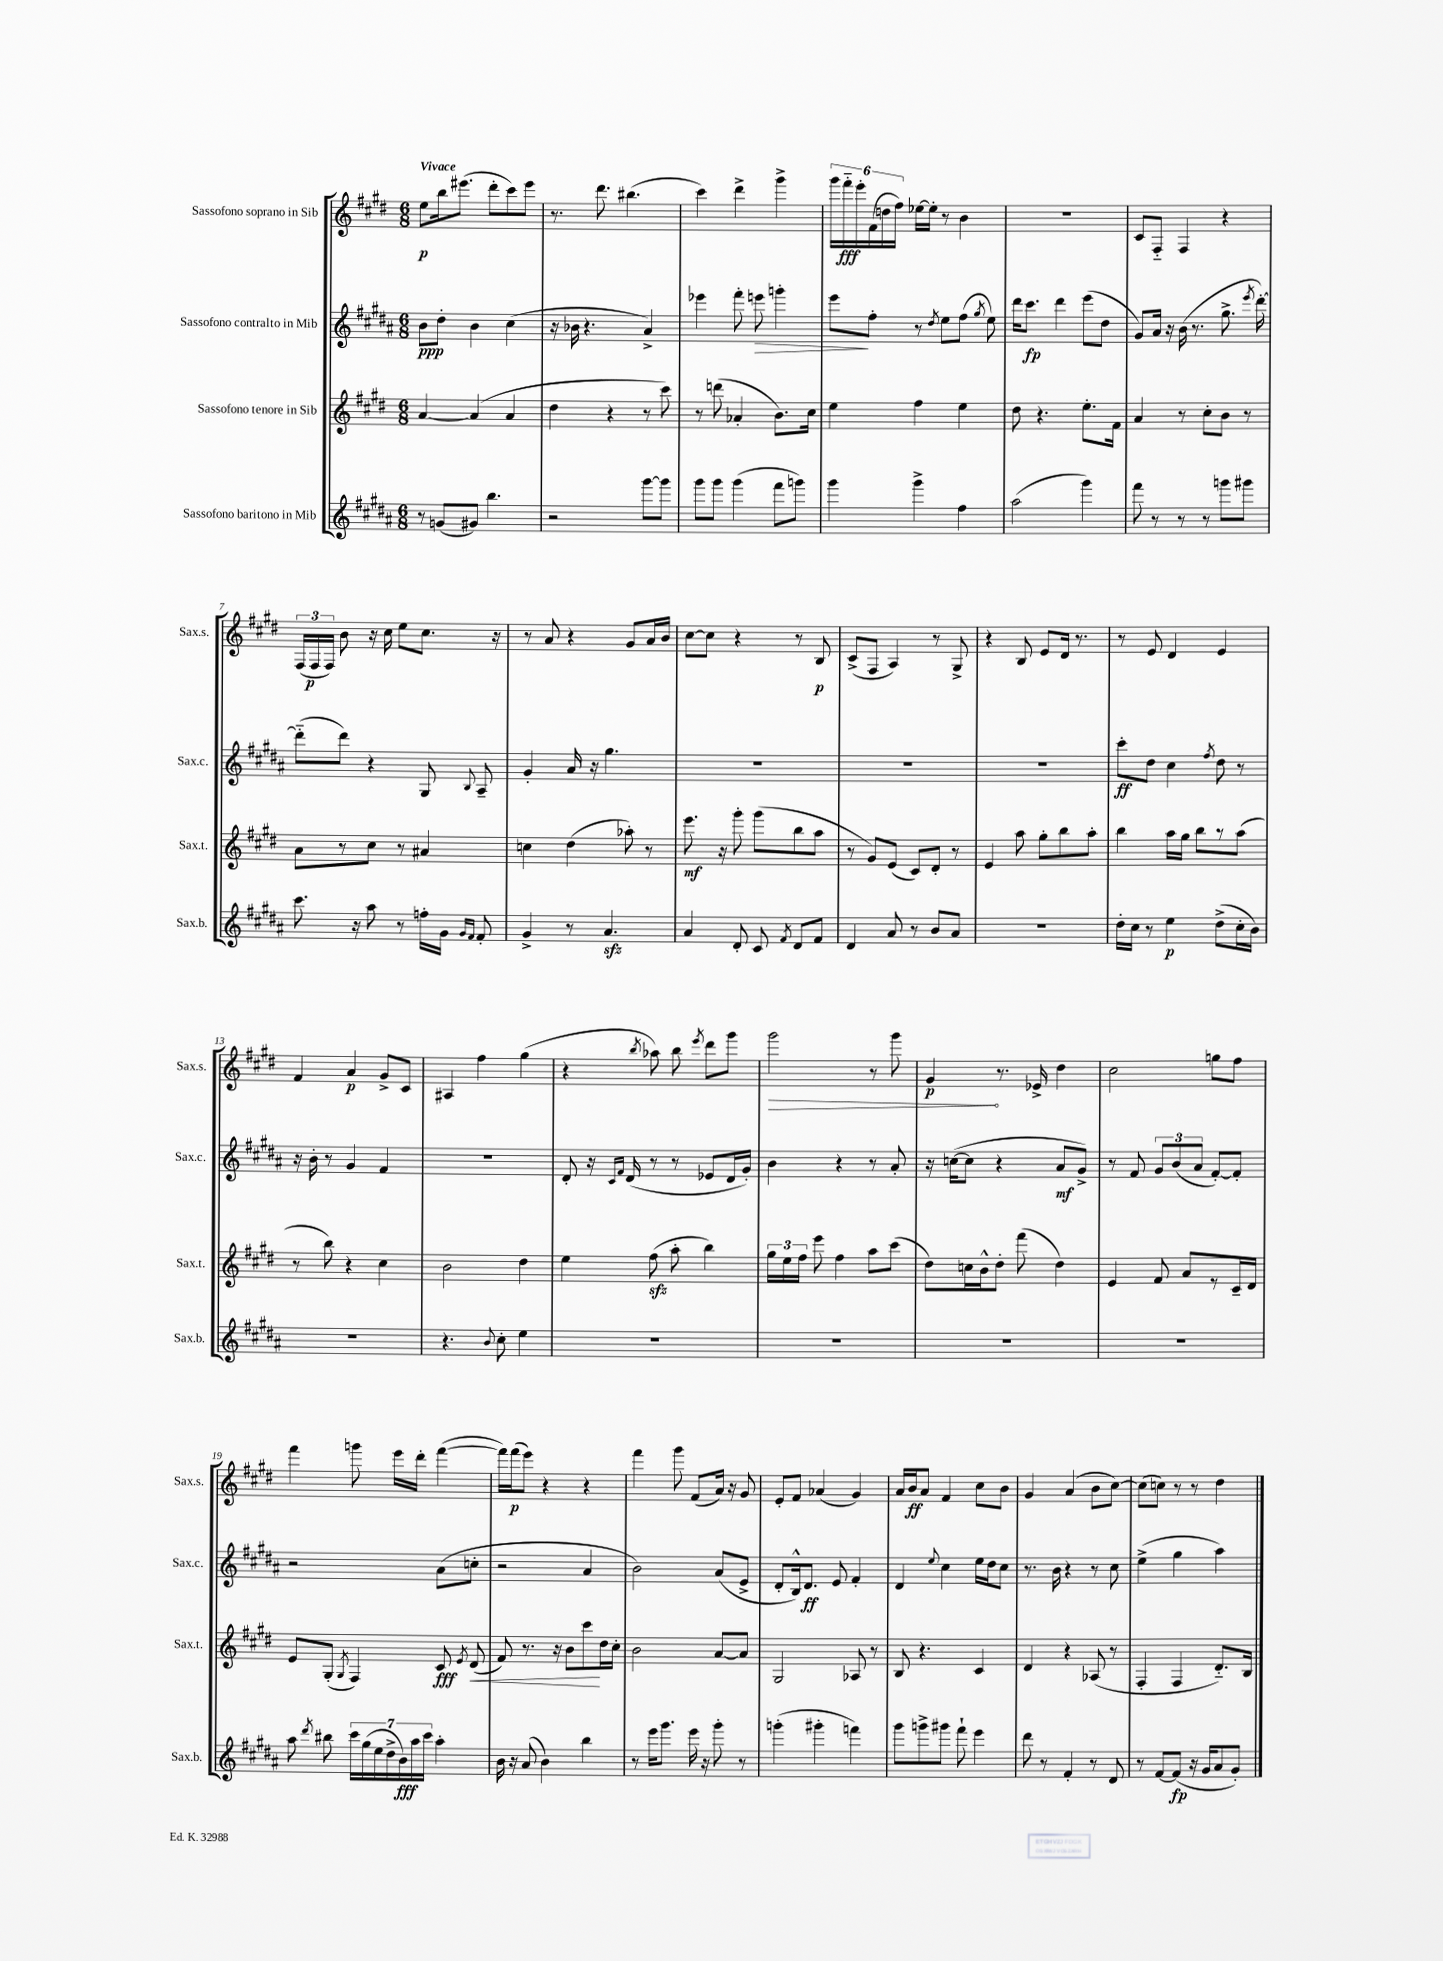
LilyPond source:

<<
\new StaffGroup <<
\new Staff = "s0" \with { instrumentName = "Sassofono soprano in Sib" shortInstrumentName = "Sax.s." } {
    \clef treble \key e \major \numericTimeSignature \time 6/8 \tempo "Vivace"
    \autoBeamOff e''8[\p b''16 eis'''8.]( dis'''8[-. cis'''8) eis'''8] |
    r8. dis'''8. bis''4.( |
    cis'''4) dis'''4-> gis'''4-> |
    \tuplet 6/4 { gis'''16[ fis'''16-_\fff e'''16-. fis'16( d''16 fis''16]) } ees''16[~ ees''16]-. r8 b'4 |
    R2. |
    cis'8[ fis8]-_ fis4 r4 |
    \tuplet 3/2 { fis16[( fis16\p fis16]) } b'8 r16 cis''16 e''8[ cis''8.] r16 |
    r8 a'8 r4 gis'8[ a'16 b'16] |
    cis''8[~ cis''8] r4 r8 b8\p |
    cis'8[->( fis8] a4) r8 gis8-> |
    r4 b8 e'8[ dis'16] r8. |
    r8 e'8 dis'4 e'4 |
    fis'4 a'4\p gis'8[-> cis'8] |
    ais4 fis''4 gis''4( |
    r4 \acciaccatura { b''8 } aes''8) b''8 \acciaccatura { e'''8 } dis'''8[ gis'''8] |
    \once \override Hairpin.circled-tip = ##t gis'''2\> r8 gis'''8 |
    gis'4\p\! r8. ees'16-> dis''4 |
    cis''2 g''8[ fis''8] |
    fis'''4 g'''8 e'''16[ dis'''16]-. fis'''4~( |
    fis'''16[) fis'''16\p( e'''8]) r4 r4 |
    fis'''4 gis'''8 fis'8[( a'16]) r16 gis'8 |
    e'8[-. fis'8] aes'4( gis'4) |
    a'16[ b'16\ff a'8] fis'4 cis''8[ b'8] |
    gis'4 a'4( b'8[ cis''8]~) |
    cis''8[( c''8]) r8 r8 dis''4 \bar "|." |
}
\new Staff = "s1" \with { instrumentName = "Sassofono contralto in Mib" shortInstrumentName = "Sax.c." } {
    \clef treble \key b \major \numericTimeSignature \time 6/8
    \autoBeamOff b'8[\ppp dis''8]-. b'4 cis''4( |
    r16 bes'16 r4. ais'4->) |
    ees'''4 fis'''8-. e'''8\> g'''4-. |
    e'''8[\! fis''8]-. r8 \acciaccatura { dis''8 } e''8[ fis''8]( \acciaccatura { gis''8 } e''8) |
    dis'''16[ cis'''8.]\fp dis'''4 e'''8[( dis''8] |
    gis'8[) ais'16] r16 b'16( r8. gis''8.-> \acciaccatura { e'''8 } dis'''16~-.) |
    dis'''8[-_( dis'''8]) r4 gis8 \appoggiatura { b8 } ais8-- |
    gis'4-. ais'16 r16 gis''4. |
    R2. |
    R2. |
    R2. |
    cis'''8[-.\ff dis''8] cis''4 \acciaccatura { fis''8 } dis''8 r8 |
    r16 b'16-. r8 gis'4 fis'4 |
    R2. |
    dis'8-. r16 \grace { cis'16[ fis'16] } dis'16( r8 r8 ees'8[ dis'16 gis'16]-.) |
    b'4 r4 r8 ais'8-. |
    r16 c''16[~( c''8] r4 ais'8[\mf gis'8]->) |
    r8 fis'8 \tuplet 3/2 { gis'8[ b'8( ais'8] } fis'8[~-.) fis'8]-. |
    r2 ais'8[( c''8]-. |
    r2 ais'4 |
    b'2) ais'8[( e'8]-> |
    dis'8[-. b16-^) dis'8.]\ff e'8 fis'4-. |
    dis'4 \appoggiatura { e''8 } cis''4 e''16[ dis''16 cis''8] |
    r8. b'16 r4 r8 cis''8 |
    e''4->( gis''4 ais''4) \bar "|." |
}
\new Staff = "s2" \with { instrumentName = "Sassofono tenore in Sib" shortInstrumentName = "Sax.t." } {
    \clef treble \key e \major \numericTimeSignature \time 6/8
    \autoBeamOff a'4~ a'4( a'4 |
    dis''4 r4 r8 cis'''8) |
    r8 d'''8( aes'4-. b'8.[) cis''16] |
    e''4 fis''4 e''4 |
    dis''8 r4. e''8.[-. fis'16] |
    a'4 r8 cis''8[-. b'8] r8 |
    a'8[ r8 cis''8] r8 ais'4 |
    c''4 dis''4( aes''8-.) r8 |
    e'''8.\mf r16 gis'''8-. gis'''8[( b''8 a''8] |
    r8 gis'8[) e'8]( cis'8[) dis'8]-. r8 |
    e'4 a''8 gis''8[-. b''8 a''8]-. |
    b''4 a''16[ gis''16] b''8[ r8 a''8]( |
    r8 b''8) r4 cis''4 |
    b'2 dis''4 |
    e''4 fis''8\sfz( a''8-. b''4) |
    \tuplet 3/2 { gis''16[ e''16 fis''16] } e'''8 fis''4 a''8[ cis'''8]( |
    dis''8[) c''16 b'16-^ dis''8]-. fis'''8( dis''4) |
    e'4 fis'8 a'8[ r8 cis'16-- dis'16] |
    e'8[ gis8]-.( \acciaccatura { gis8 } fis4) cis'8\fff \acciaccatura { e'8 } dis'8\<( |
    fis'8) r8. r16 b'8[ cis'''8\! dis''16 cis''16]-. |
    b'2 a'8[~ a'8] |
    gis2 aes8 r8 |
    b8 r4. cis'4 |
    dis'4 r4 aes8( r8 |
    fis4-. fis4 dis'8.[-_) b16] \bar "|." |
}
\new Staff = "s3" \with { instrumentName = "Sassofono baritono in Mib" shortInstrumentName = "Sax.b." } {
    \clef treble \key b \major \numericTimeSignature \time 6/8
    \autoBeamOff r8 g'8[( gis'8]) b''4. |
    r2 gis'''8[~ gis'''8] |
    gis'''8[ gis'''8] gis'''4( fis'''8[ g'''8]) |
    gis'''4 gis'''4-> fis''4 |
    ais''2( gis'''4) |
    fis'''8 r8 r8 r8 g'''8[ gis'''8] |
    cis'''8. r16 ais''8 r8 f''16[-. gis'16] \grace { gis'16[ fis'16] } fis'8-. |
    gis'4-> r8 ais'4.\sfz |
    ais'4 dis'8-. cis'8 \acciaccatura { fis'8 } dis'8[ fis'8] |
    dis'4 ais'8 r8 b'8[ ais'8] |
    R2. |
    dis''16[-. cis''16] r8 e''4\p dis''8[->( cis''16-. b'16]) |
    R2. |
    r4. \appoggiatura { b'8 } cis''8-. e''4 |
    R2. |
    R2. |
    R2. |
    R2. |
    ais''8 \acciaccatura { dis'''8 } bis''8 \tuplet 7/4 { cis'''16[ gis''16( e''16 dis''16-> b'16\fff) ais''16 cis'''16] } ais''4-. |
    b'16 r16 ais'8( b'4) b''4 |
    r8 e'''16[ gis'''8.] e'''16 r16 gis'''8-. r8 |
    g'''4-.( gis'''4-. f'''4) |
    gis'''8[ g'''8-> gis'''8] fis'''8-! e'''4 |
    dis'''8 r8 fis'4-. r8 dis'8 |
    r8 fis'8[~ fis'8]\fp( r16 gis'16[ ais'8 gis'8]-.) \bar "|." |
}
>>
>>
